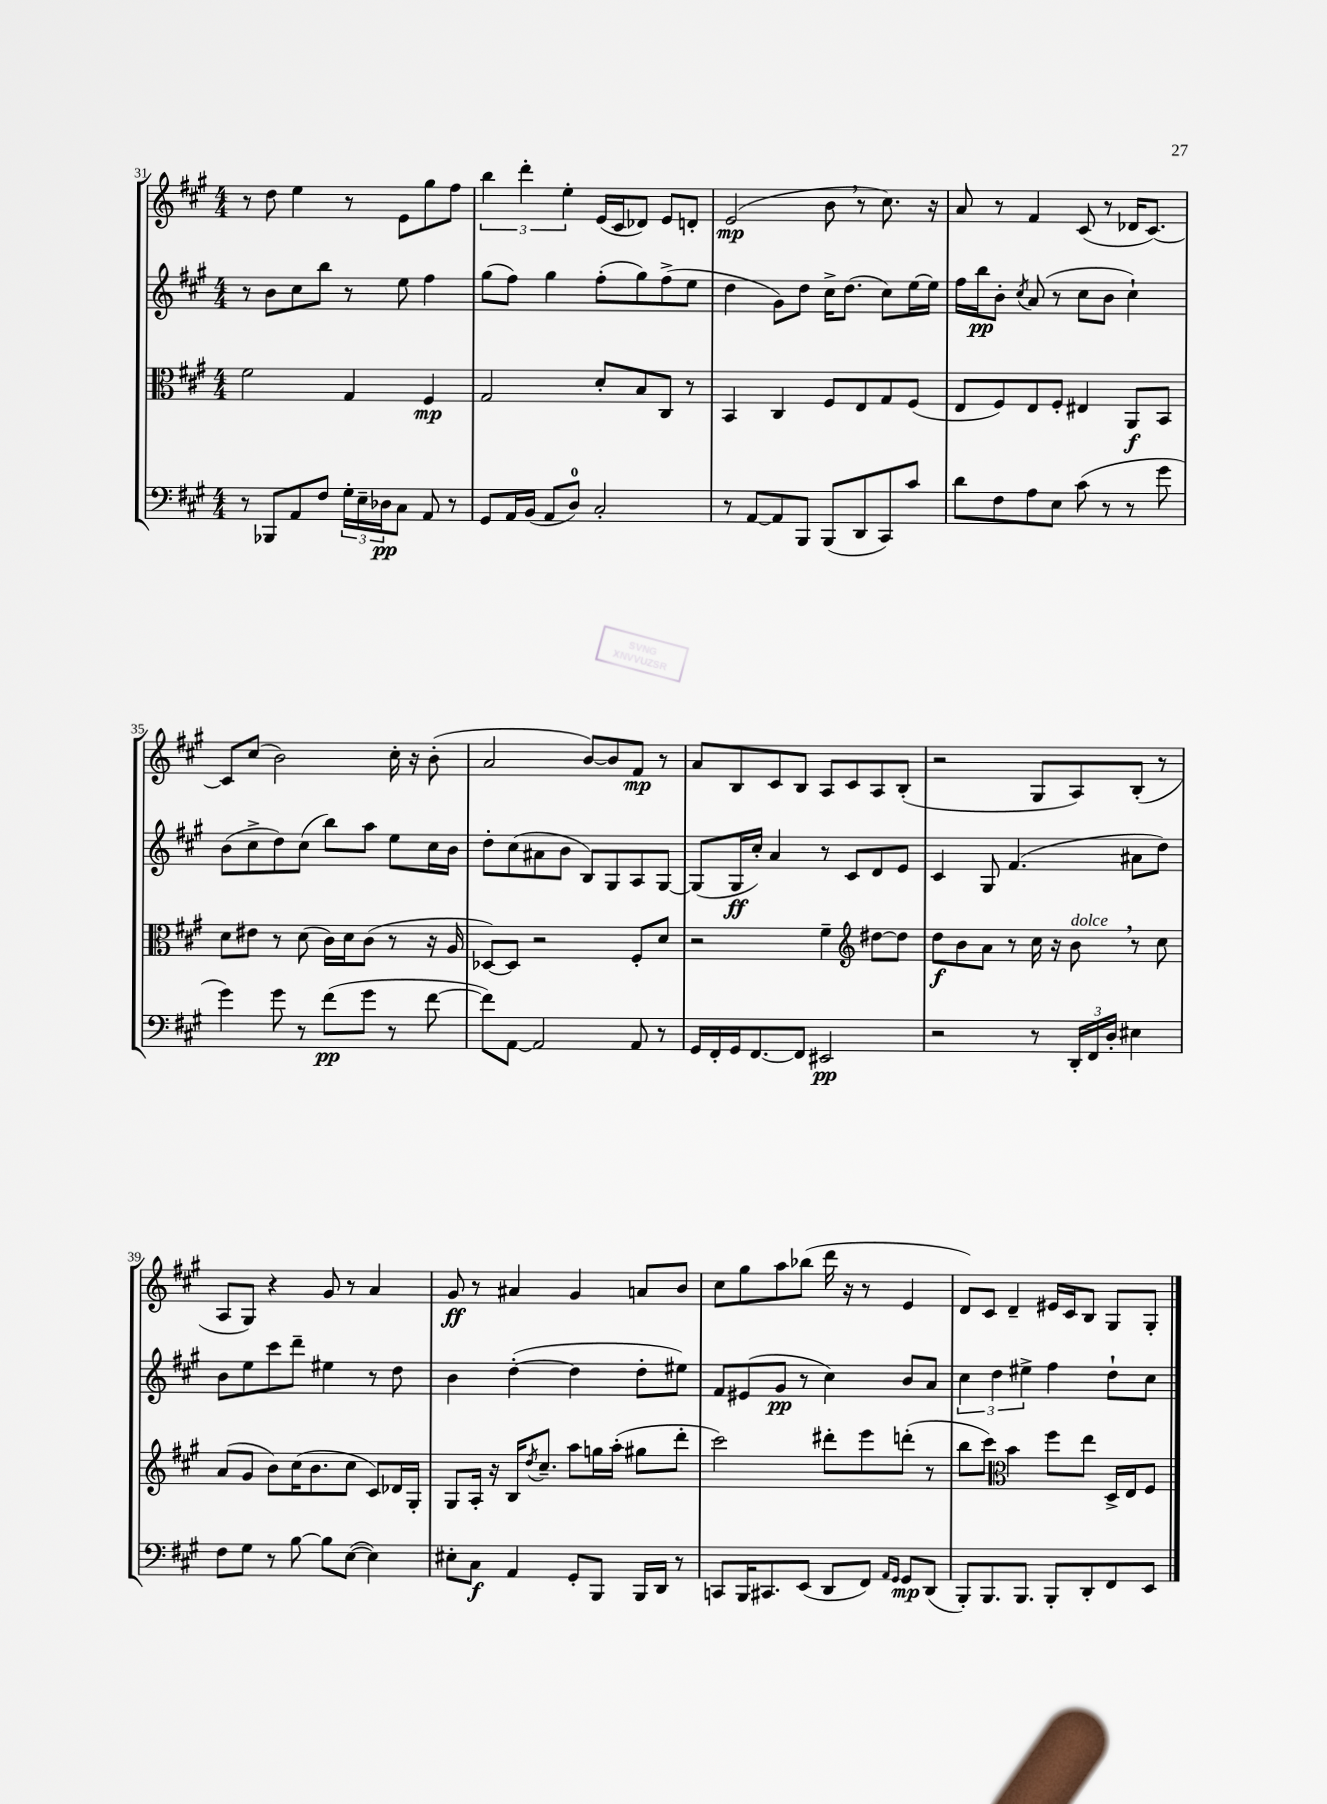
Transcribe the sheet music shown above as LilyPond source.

<<
\new StaffGroup <<
\new Staff = "s0" {
    \clef treble \key a \major \numericTimeSignature \time 4/4
    r8 d''8 e''4 r8 e'8 gis''8 fis''8 |
    \tuplet 3/2 { b''4 d'''4-. e''4-. } e'16( cis'16 des'8) e'8 d'8-. |
    e'2\mp( b'8 \breathe r8 cis''8.) r16 |
    a'8 r8 fis'4 cis'8( r8 des'16 cis'8.~) |
    cis'8 cis''8( b'2) cis''16-. r16 b'8-.( |
    a'2 b'8~) b'8 fis'8\mp r8 |
    a'8 b8 cis'8 b8 a8 cis'8 a8 b8-.( |
    r2 gis8 a8) b8-.( r8 |
    a8 gis8) r4 gis'8 r8 a'4 |
    gis'8\ff r8 ais'4 gis'4 a'8 b'8 |
    cis''8 gis''8 a''8 bes''8( d'''16 r16 r8 e'4 |
    d'8) cis'8 d'4-- eis'16 cis'16 b8 gis8 gis8-. \bar "|." |
}
\new Staff = "s1" {
    \clef treble \key a \major \numericTimeSignature \time 4/4
    r8 b'8 cis''8 b''8 r8 e''8 fis''4 |
    gis''8( fis''8) gis''4 fis''8-.( gis''8) fis''8->( e''8 |
    d''4 gis'8) d''8 cis''16-> d''8.( cis''8) e''16~ e''16 |
    fis''16 b''16\pp b'8-. \acciaccatura { cis''8 } a'8( r8 cis''8 b'8 cis''4-!) |
    b'8( cis''8-> d''8) cis''8( b''8) a''8 e''8 cis''16 b'16 |
    d''8-. cis''8( ais'8 b'8 b8) gis8 a8 gis8~ |
    gis8( gis16\ff cis''16-.) a'4 r8 cis'8 d'8 e'8 |
    cis'4 gis8 fis'4.( ais'8 d''8) |
    b'8 e''8 cis'''8 d'''8-- eis''4 r8 d''8 |
    b'4 d''4~-.( d''4 d''8-. eis''8) |
    fis'8 eis'8( gis'8\pp r8 cis''4) b'8 a'8 |
    \tuplet 3/2 { cis''4 d''4 eis''4-> } fis''4 d''8-! cis''8 \bar "|." |
}
\new Staff = "s2" {
    \clef alto \key a \major \numericTimeSignature \time 4/4
    fis'2 gis4 fis4\mp |
    gis2 d'8-. b8 cis8 r8 |
    b,4 cis4 fis8 e8 gis8 fis8( |
    e8 fis8) e8 fis8-. eis4 a,8\f b,8 |
    d'8 eis'8 r8 d'8( cis'16) d'16 cis'8( r8 r16 a16 |
    des8~) des8 r2 fis8-. d'8 |
    r2 fis'4-- \clef treble dis''8~ dis''8 |
    d''8\f b'8 a'8 r8 cis''16 r16 b'8^\markup { \italic "dolce" } \breathe r8 cis''8 |
    a'8( gis'8 b'8) cis''16( b'8. cis''8 cis'8) des'16 gis16-. |
    gis8 a16-. r16 b16 \acciaccatura { d''8 } cis''8.-- a''8 g''16 a''16-.( gis''8 d'''8-. |
    cis'''2) dis'''8-. e'''8 d'''8-.( r8 |
    b''8 cis'''8) \clef alto b'4 fis''8 e''8 d16-> e16 fis8 \bar "|." |
}
\new Staff = "s3" {
    \clef bass \key a \major \numericTimeSignature \time 4/4
    r8 bes,,8 a,8 fis8 \tuplet 3/2 { gis16-. e16-- des16\pp } cis8 a,8 r8 |
    gis,8 a,16 b,16( a,8 d8-0) cis2-. |
    r8 a,8~ a,8 b,,8 b,,8( d,8 cis,8) cis'8 |
    d'8 fis8 a8 e8 cis'8( r8 r8 gis'8 |
    gis'4) gis'8 r8 fis'8\pp( gis'8 r8 fis'8~ |
    fis'8) a,8~ a,2 a,8 r8 |
    gis,16 fis,16-. gis,16 fis,8.~ fis,8 eis,2\pp |
    r2 r8 \tuplet 3/2 { d,16-. fis,16 d16-. } eis4 |
    fis8 gis8 r8 b8~ b8 e8~( e4) |
    eis8-. cis8\f a,4 gis,8-. b,,8 b,,16 d,16 r8 |
    c,8 b,,16 cis,8. e,8( d,8 fis,8) \grace { a,16 gis,16 } gis,8\mp d,8( |
    b,,8-.) b,,8. b,,8. b,,8-. d,8-. fis,8 e,8 \bar "|." |
}
>>
>>
\layout { \context { \Score currentBarNumber = #31 } }
